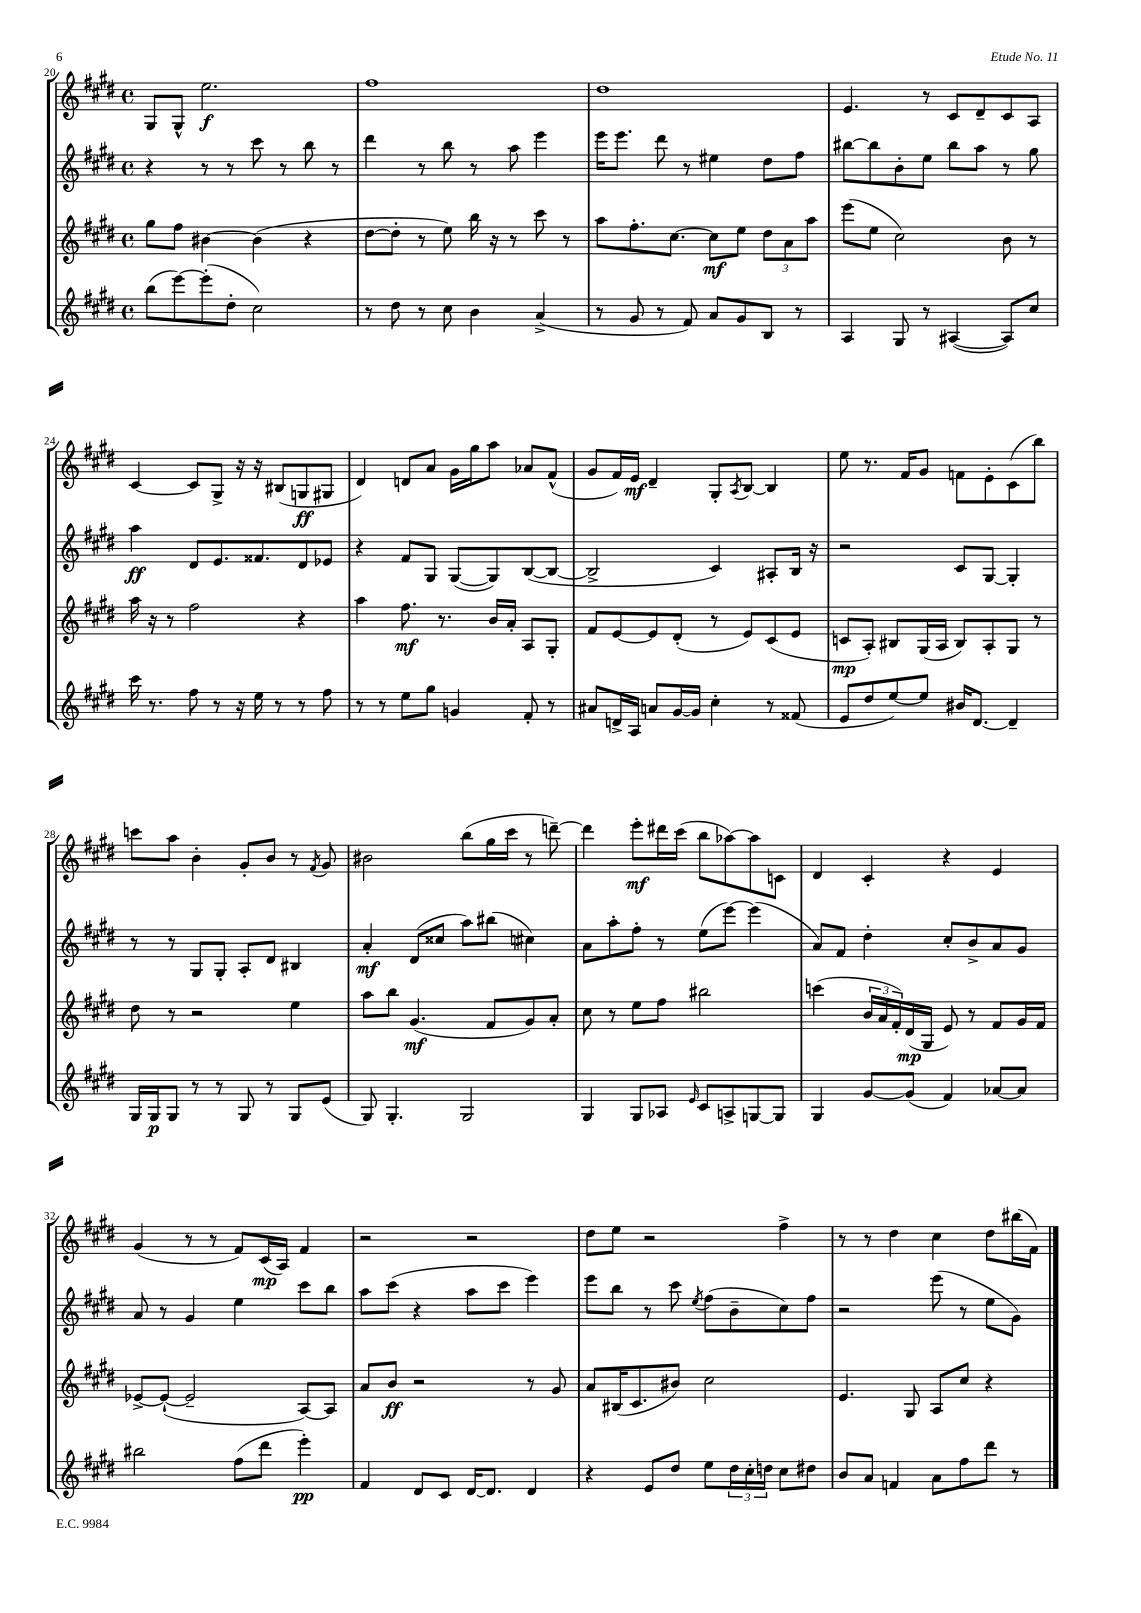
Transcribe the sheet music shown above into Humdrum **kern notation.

**kern	**kern	**kern	**kern
*staff4	*staff3	*staff2	*staff1
*clefG2	*clefG2	*clefG2	*clefG2
*k[f#c#g#d#]	*k[f#c#g#d#]	*k[f#c#g#d#]	*k[f#c#g#d#]
*M4/4	*M4/4	*M4/4	*M4/4
*met(c)	*met(c)	*met(c)	*met(c)
(8bb	8gg#	4r	8G#
[8eee)	8ff#	.	8G#^^
(8eee']	[4b#	8r	2.ee
8dd#'	.	8r	.
2cc#)	(4b#]	8ccc#	.
.	.	8r	.
.	4r	8bb	.
.	.	8r	.
=	=	=	=
8r	[8dd#	4ddd#	1ff#
8dd#	8dd#']	.	.
8r	8r	8r	.
8cc#	8ee)	8bb	.
4b	16bb	8r	.
.	16r	.	.
.	8r	8aa	.
(4a^	8ccc#	4eee	.
.	8r	.	.
=	=	=	=
8r	8aa	16eee	1dd#
.	.	8.eee	.
8g#	8.ff#'	.	.
8r	.	8ddd#	.
.	[8.cc#	.	.
8f#)	.	8r	.
8a	8cc#]	4ee#	.
8g#	8ee	.	.
8B	12dd#	8dd#	.
.	12a	.	.
8r	.	8ff#	.
.	12aa	.	.
=	=	=	=
4A	(8eee	[8bb#	4.e
.	8ee	8bb#]	.
8G#	2cc#)	8b'	.
8r	.	8ee	8r
([4A#	.	8bb#	8c#
.	.	8aa	8d#~
8A#])	8b	8r	8c#
8cc#	8r	8gg#	8A
=	=	=	=
16ccc#	16aa	4aa	[4c#
8.r	16r	.	.
.	8r	.	.
8ff#	2ff#	8d#	8c#]
8r	.	8.e	8G#^
16r	.	.	16r
16ee	.	8.f##	16r
8r	.	.	(8B#
8r	4r	8d#	8G
8ff#	.	8e-	8G#
=	=	=	=
8r	4aa	4r	4d#)
8r	.	.	.
8ee	8.ff#	8f#	8d
8gg#	.	8G#	8a
.	8.r	.	.
4g	.	([8G#	16g#
.	.	.	16gg#
.	16b	8G#])	8aa
.	16a'	.	.
8f#'	8A	([8B	8a-
8r	8G#'	8B_	(8f#^^
=	=	=	=
8a#	8f#	2B^]	8g#
16d^	[8e	.	16f#)
16A	.	.	16e
8a	8e]	.	4d#~
[16g#	(8d#'	.	.
16g#]	.	.	.
4cc#'	8r	4c#)	8G#'
.	.	.	8qA
.	8e)	.	[8B
8r	(8c#	8A#'	4B]
(8f##	8e	16B	.
.	.	16r	.
=	=	=	=
8e	8c	2r	8ee
8dd#	8A')	.	8.r
[8ee)	8B#	.	.
.	.	.	16f#
8ee]	(16G#	.	8g#
.	16A	.	.
16b#	8B#)	8c#	8f
[8.d#	.	.	.
.	8A'	[8G#	8e'
4d#~]	8G#	4G#']	(8c#
.	8r	.	8bb)
=	=	=	=
16G#	8dd#	8r	8ccc
16G#	.	.	.
8G#	8r	8r	8aa
8r	2r	8G#	4b'
8r	.	8G#'	.
8G#	.	8A'	8g#'
8r	.	8d#	8b
8G#	4ee	4B#	8r
.	.	.	8qf#
(8e	.	.	8g#
=	=	=	=
8G#)	8aa	4a'	2b#
4.G#'	8bb	.	.
.	(4.g#	(8d#	.
.	.	8cc##	.
2G#	.	8aa)	(8bb
.	8f#	(8bb#	16gg#
.	.	.	16ccc#
.	8g#)	4cc#)	8r
.	8a'	.	[8ddd~)
=	=	=	=
4G#	8cc#	8a	4ddd]
.	8r	8aa'	.
8G#	8ee	8ff#'	8eee'
8A-	8ff#	8r	16ddd#
.	.	.	(16ccc#
16qqe	.	.	.
8c#	2bb#	(8ee	8bb
8A^	.	[8eee)	[8aa-)
[8G	.	(4eee]	8aa-]
8G]	.	.	8c
=	=	=	=
4G#	(4ccc	8a)	4d#
.	.	8f#	.
[8g#	24b	4dd#'	4c#'
.	24a	.	.
.	24f#')	.	.
(8g#]	(16d#	.	.
.	16G#	.	.
4f#)	8e)	8cc#'	4r
.	8r	8b^	.
[8a-	8f#	8a	4e
8a-]	16g#	8g#	.
.	16f#	.	.
=	=	=	=
2bb#	[8e-^	8a	(4g#
.	(8e-`_	8r	.
.	2e-~]	4g#	8r
.	.	.	8r
(8ff#	.	4ee	8f#)
8ddd#	.	.	(16c#
.	.	.	16A)
4eee')	[8A)	8ccc#	4f#
.	8A]	8bb	.
=	=	=	=
4f#	8a	8aa	2r
.	8b	(8ccc#	.
8d#	2r	4r	.
8c#	.	.	.
[16d#	.	8aa	2r
8.d#]	.	.	.
.	.	8ccc#	.
4d#	8r	4eee)	.
.	8g#	.	.
=	=	=	=
4r	8a	8eee	8dd#
.	(16B#	8bb	8ee
.	8.c#	.	.
8e	.	8r	2r
8dd#	8b#)	8ccc#	.
.	.	8qee	.
8ee	2cc#	(8ff#	.
24dd#	.	8b~	.
24cc#'	.	.	.
24dd	.	.	.
8cc#	.	8cc#)	4ff#^
8dd#	.	8ff#	.
=	=	=	=
8b	4.e	2r	8r
8a	.	.	8r
4f	.	.	4dd#
.	8G#	.	.
8a	8A	(8eee	4cc#
8ff#	8cc#	8r	.
8ddd#	4r	8ee	8dd#
8r	.	8g#)	(16bb#
.	.	.	16f#)
==	==	==	==
*-	*-	*-	*-
